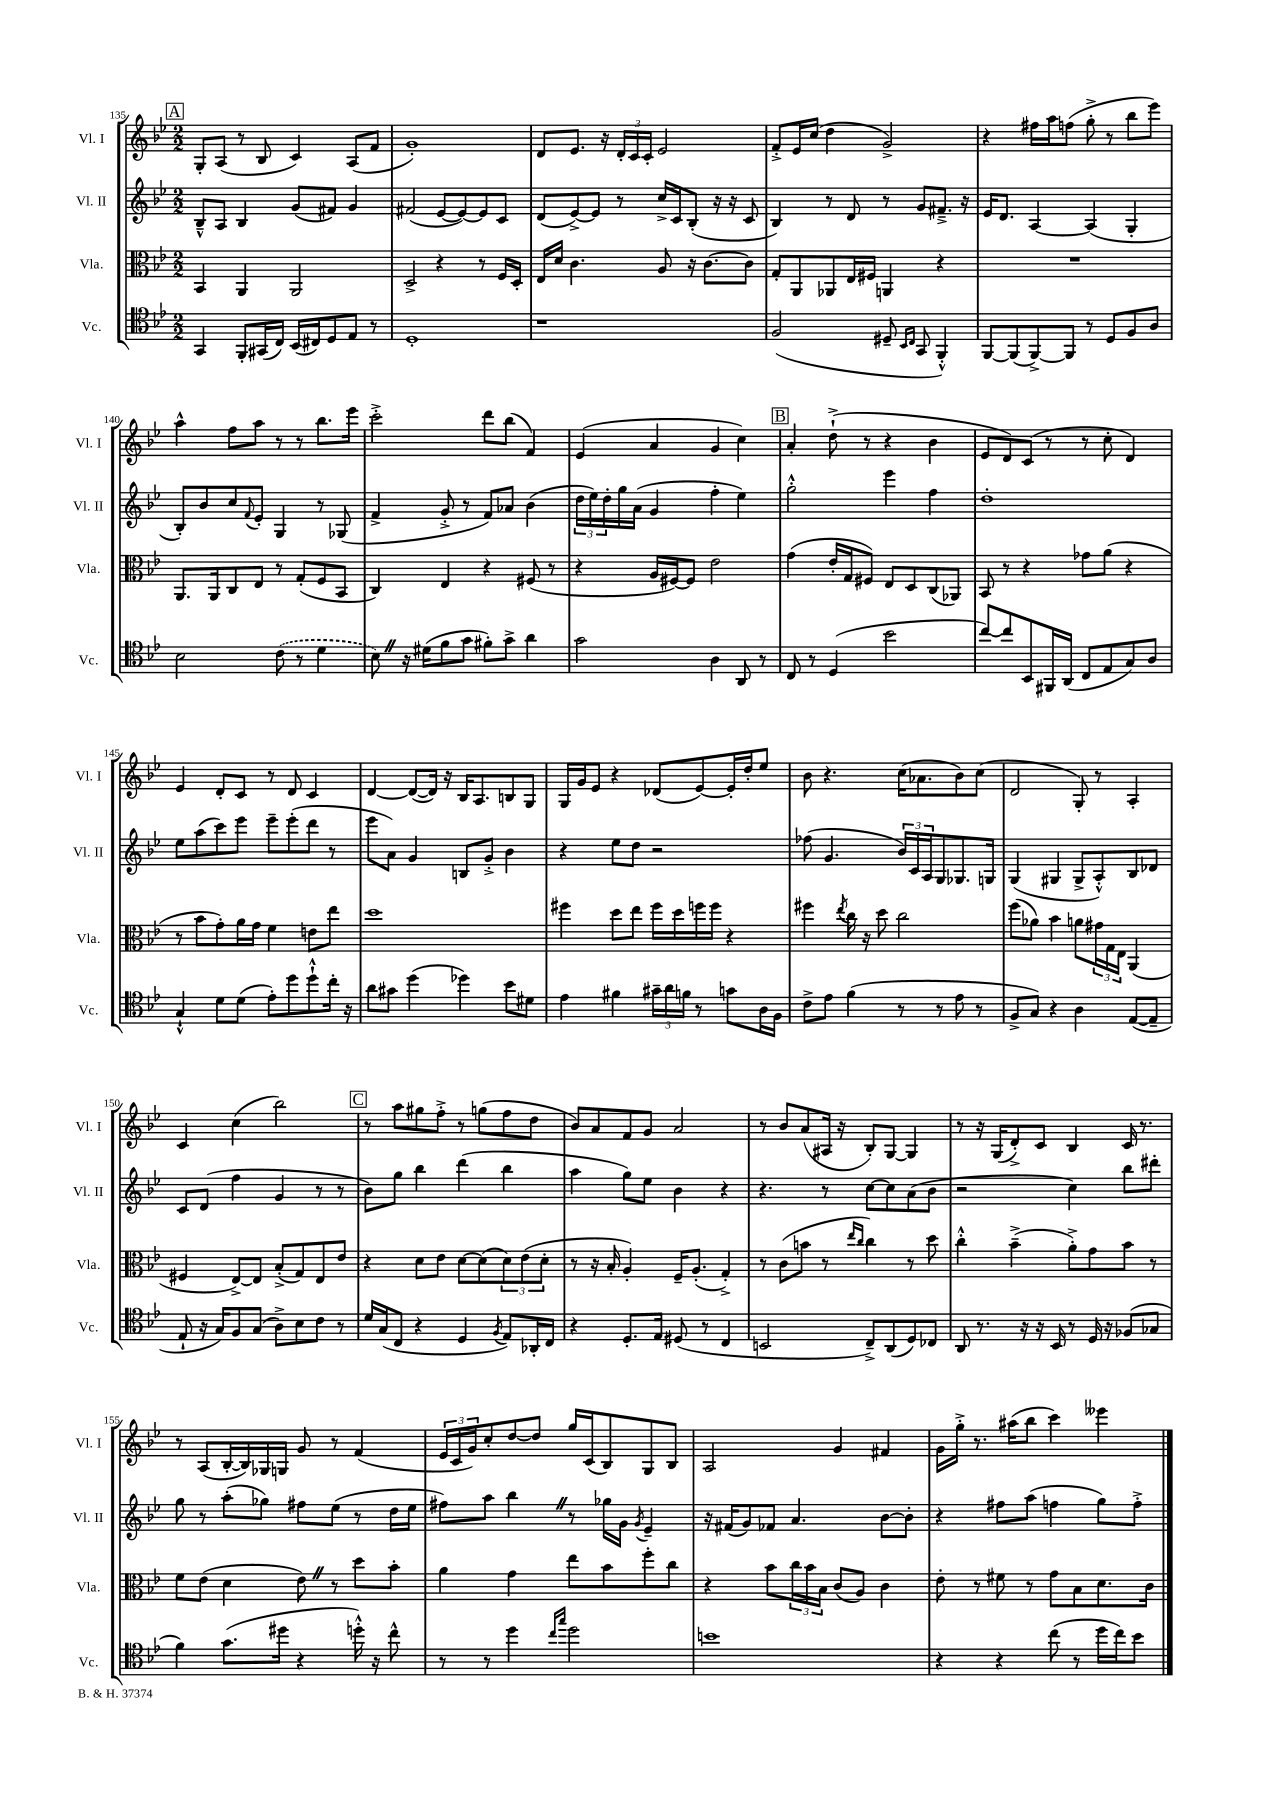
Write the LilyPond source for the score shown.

<<
\new StaffGroup <<
\new Staff = "s0" \with { instrumentName = "Vl. I" shortInstrumentName = "Vl. I" } {
    \clef treble \key bes \major \numericTimeSignature \time 2/2
    \mark \markup { \box "A" } g8-. a8( r8 bes8 c'4) a8( f'8 |
    g'1-.) |
    d'8 ees'8. r16 \tuplet 3/2 { d'16-. c'16 c'16-. } ees'2 |
    f'8-.-> ees'16 c''16( d''4 g'2->) |
    r4 fis''16 a''16 f''8( g''8-.-> r8 bes''8 ees'''8) |
    a''4-^ f''8 a''8 r8 r8 bes''8. ees'''16 |
    c'''2-.-> d'''8 bes''8( f'4) |
    ees'4( a'4 g'4 c''4) |
    \mark \markup { \box "B" } a'4-. d''8-!->( r8 r4 bes'4 |
    ees'8 d'8) c'8( r8 r8 c''8-. d'4) |
    ees'4 d'8-. c'8 r8 d'8 c'4 |
    d'4~ d'8~( d'16) r16 bes16 a8. b8 g8 |
    g16 g'16 ees'8 r4 des'8( ees'8~) ees'16-. d''16-. ees''8 |
    bes'8 r4. c''16( aes'8. bes'8) c''8( |
    d'2 g8-.) r8 a4-. |
    c'4 c''4( bes''2) |
    \mark \markup { \box "C" } r8 a''8 gis''8 f''8-.-> r8 g''8( f''8 d''8 |
    bes'8) a'8 f'8 g'8 a'2 |
    r8 bes'8 a'8( ais16 r16 bes8-.) g8~ g4 |
    r8 r16 g16( d'8-.->) c'8 bes4 c'16 r8. |
    r8 a8( bes16~-. bes16) ges16 g16 g'8 r8 f'4( |
    \tuplet 3/2 { ees'16 c'16 g'16) } c''8-. d''8~ d''8 g''16 c'16( bes8) g8 bes8 |
    a2 g'4 fis'4 |
    g'16 g''16-.-> r8. ais''16( bes''8 c'''4) eeses'''4 \bar "|." |
}
\new Staff = "s1" \with { instrumentName = "Vl. II" shortInstrumentName = "Vl. II" } {
    \clef treble \key bes \major \numericTimeSignature \time 2/2
    \mark \markup { \box "A" } bes8---^ a8 bes4 g'8( fis'8) g'4 |
    fis'2( ees'8~ ees'8~) ees'8 c'8 |
    d'8( ees'8~->) ees'8 r8 c''16-> c'16 bes8-.( r16 r16 c'8 |
    bes4) r8 d'8 r8 g'8 fis'8.---> r16 |
    ees'16 d'8. a4~ a4( g4-. |
    bes8-.) bes'8 c''8 \appoggiatura { f'8 } ees'8-. g4 r8 ges8( |
    f'4-> g'8-.-> r8 f'8) aes'8 bes'4( |
    \tuplet 3/2 { d''16 ees''16) d''16-. } g''16 a'16( g'4 f''4-. ees''4) |
    \mark \markup { \box "B" } g''2-.-^ ees'''4 f''4 |
    d''1-. |
    ees''8 a''8( c'''8) ees'''8 ees'''8-- ees'''8-.( d'''8 r8 |
    ees'''8 a'8) g'4 b8 g'8-.-> bes'4 |
    r4 ees''8 d''8 r2 |
    fes''8( g'4. \tuplet 3/2 { bes'16) c'16 a16 } g8 ges8. g16 |
    g4( gis4 gis8-> a8-.-^) bes8 des'8 |
    c'8 d'8( f''4 g'4 r8 r8 |
    \mark \markup { \box "C" } bes'8) g''8 bes''4 d'''4( bes''4 |
    a''4 g''8) ees''8 bes'4 r4 |
    r4. r8 c''8~ c''8 a'8( bes'8 |
    r2 c''4) bes''8 dis'''8-. |
    g''8 r8 a''8-.( ges''8) fis''8 ees''8( r8 d''16 ees''16 |
    fis''8) a''8 bes''4 \once \override BreathingSign.text = \markup { \musicglyph "scripts.caesura.straight" } \breathe r8 ges''16 g'16 \acciaccatura { g'8 } ees'4-- |
    r16 fis'16( g'8) fes'8 a'4. bes'8~ bes'8-. |
    r4 fis''8 a''8( f''4 g''8) f''8-.-> \bar "|." |
}
\new Staff = "s2" \with { instrumentName = "Vla." shortInstrumentName = "Vla." } {
    \clef alto \key bes \major \numericTimeSignature \time 2/2
    \mark \markup { \box "A" } bes,4 a,4 a,2 |
    d2-> r4 r8 f16 d16-. |
    ees16 d'16 c'4. a8 r16 c'8.~ c'8 |
    g8-. a,8 aes,8 ees16 fis16 a,4 r4 |
    R1 |
    a,8. a,16 c8 ees8 r8 g8-.( f8 bes,8 |
    c4) ees4 r4 fis8( r8 |
    r4 a16 fis16~) fis8 ees'2 |
    \mark \markup { \box "B" } g'4( ees'16-. g16 fis8) ees8 d8 c8( aes,8) |
    bes,8 r8 r4 ges'8 a'8( r4 |
    r8 bes'8 g'8-.) a'16 g'16 f'4 e'8 ees''8 |
    d''1 |
    fis''4 d''8 ees''8 fis''16 d''16 f''16 f''16 r4 |
    fis''4 \acciaccatura { ees''8 } c''16 r16 d''8 c''2 |
    f''8( aes'8) bes'4 a'8 \tuplet 3/2 { gis'16 g16 ees16 } a,4( |
    fis4 ees8~->) ees8 bes8-.->( g8) ees8 ees'8 |
    \mark \markup { \box "C" } r4 d'8 ees'8 d'8~ d'8( \tuplet 3/2 { d'8) ees'8( d'8-. } |
    r8 r16 bes16-. a4-.) f16-- a8.-.( g4-.->) |
    r8 c'8( b'8 r8 \grace { ees''16 c''16 } c''4) r8 d''8 |
    c''4-.-^ bes'4--->( a'8-.->) g'8 bes'8 r8 |
    f'8 ees'8( d'4 ees'8) \once \override BreathingSign.text = \markup { \musicglyph "scripts.caesura.straight" } \breathe r8 d''8 bes'8-. |
    a'4 g'4 ees''8 bes'8 f''8-. c''8 |
    r4 bes'8 \tuplet 3/2 { c''16 bes'16 bes16 } c'8( a8) c'4 |
    ees'8-. r8 fis'8 r8 g'8 bes8 d'8. c'16 \bar "|." |
}
\new Staff = "s3" \with { instrumentName = "Vc." shortInstrumentName = "Vc." } {
    \clef tenor \key bes \major \numericTimeSignature \time 2/2
    \mark \markup { \box "A" } g,4 f,8-. gis,16( c16) bes,16( cis16) d8 ees8 r8 |
    d1-. |
    r1 |
    f2( dis8-- \grace { bes,16 c16 } g,8 f,4-.-^) |
    f,8~ f,8( f,8~->) f,8 r8 d8 f8 a8 |
    bes2 \once \slurDashed c'8( r8 d'4 |
    bes8) \once \override BreathingSign.text = \markup { \musicglyph "scripts.caesura.straight" } \breathe r16 dis'16( f'8 g'8 fis'8-.) g'8-> a'4 |
    g'2 a4 a,8 r8 |
    \mark \markup { \box "B" } c8 r8 d4( bes'2 |
    c''8~) c''8 bes,8 fis,16 a,16( c8 ees8 g8) a8 |
    g4-!-^ d'8 d'8( ees'8-.) d''8 d''8-!-^ c''16-. r16 |
    a'8 gis'8 d''4( des''4) bes'8 dis'8 |
    ees'4 fis'4 \tuplet 3/2 { gis'16-- a'16 f'16 } r8 g'8 a16 f16 |
    c'8-> ees'8 f'4( r8 r8 ees'8 r8 |
    f8-> g8) r4 a4 ees8~( ees8-- |
    ees8-! r16 g16) f8 g8( a8->) bes8 c'8 r8 |
    \mark \markup { \box "C" } d'16 g16( c8 r4 d4 \acciaccatura { f8 } ees8) aes,16-. c16 |
    r4 d8.-. ees16 dis8( r8 c4 |
    b,2 c8--->) a,8( d8) ces8 |
    a,8 r8. r16 r16 bes,16 r8 d16 r16 fes8( ges8 |
    f'4) g'8.( dis''16 r4 d''16-.-^) r16 c''8-^ |
    r8 r8 d''4 \grace { c''16 g''16 } d''2 |
    b'1 |
    r4 r4 c''8( r8 d''16 c''16) bes'8 \bar "|." |
}
>>
>>
\layout { \context { \Score currentBarNumber = #135 } }
